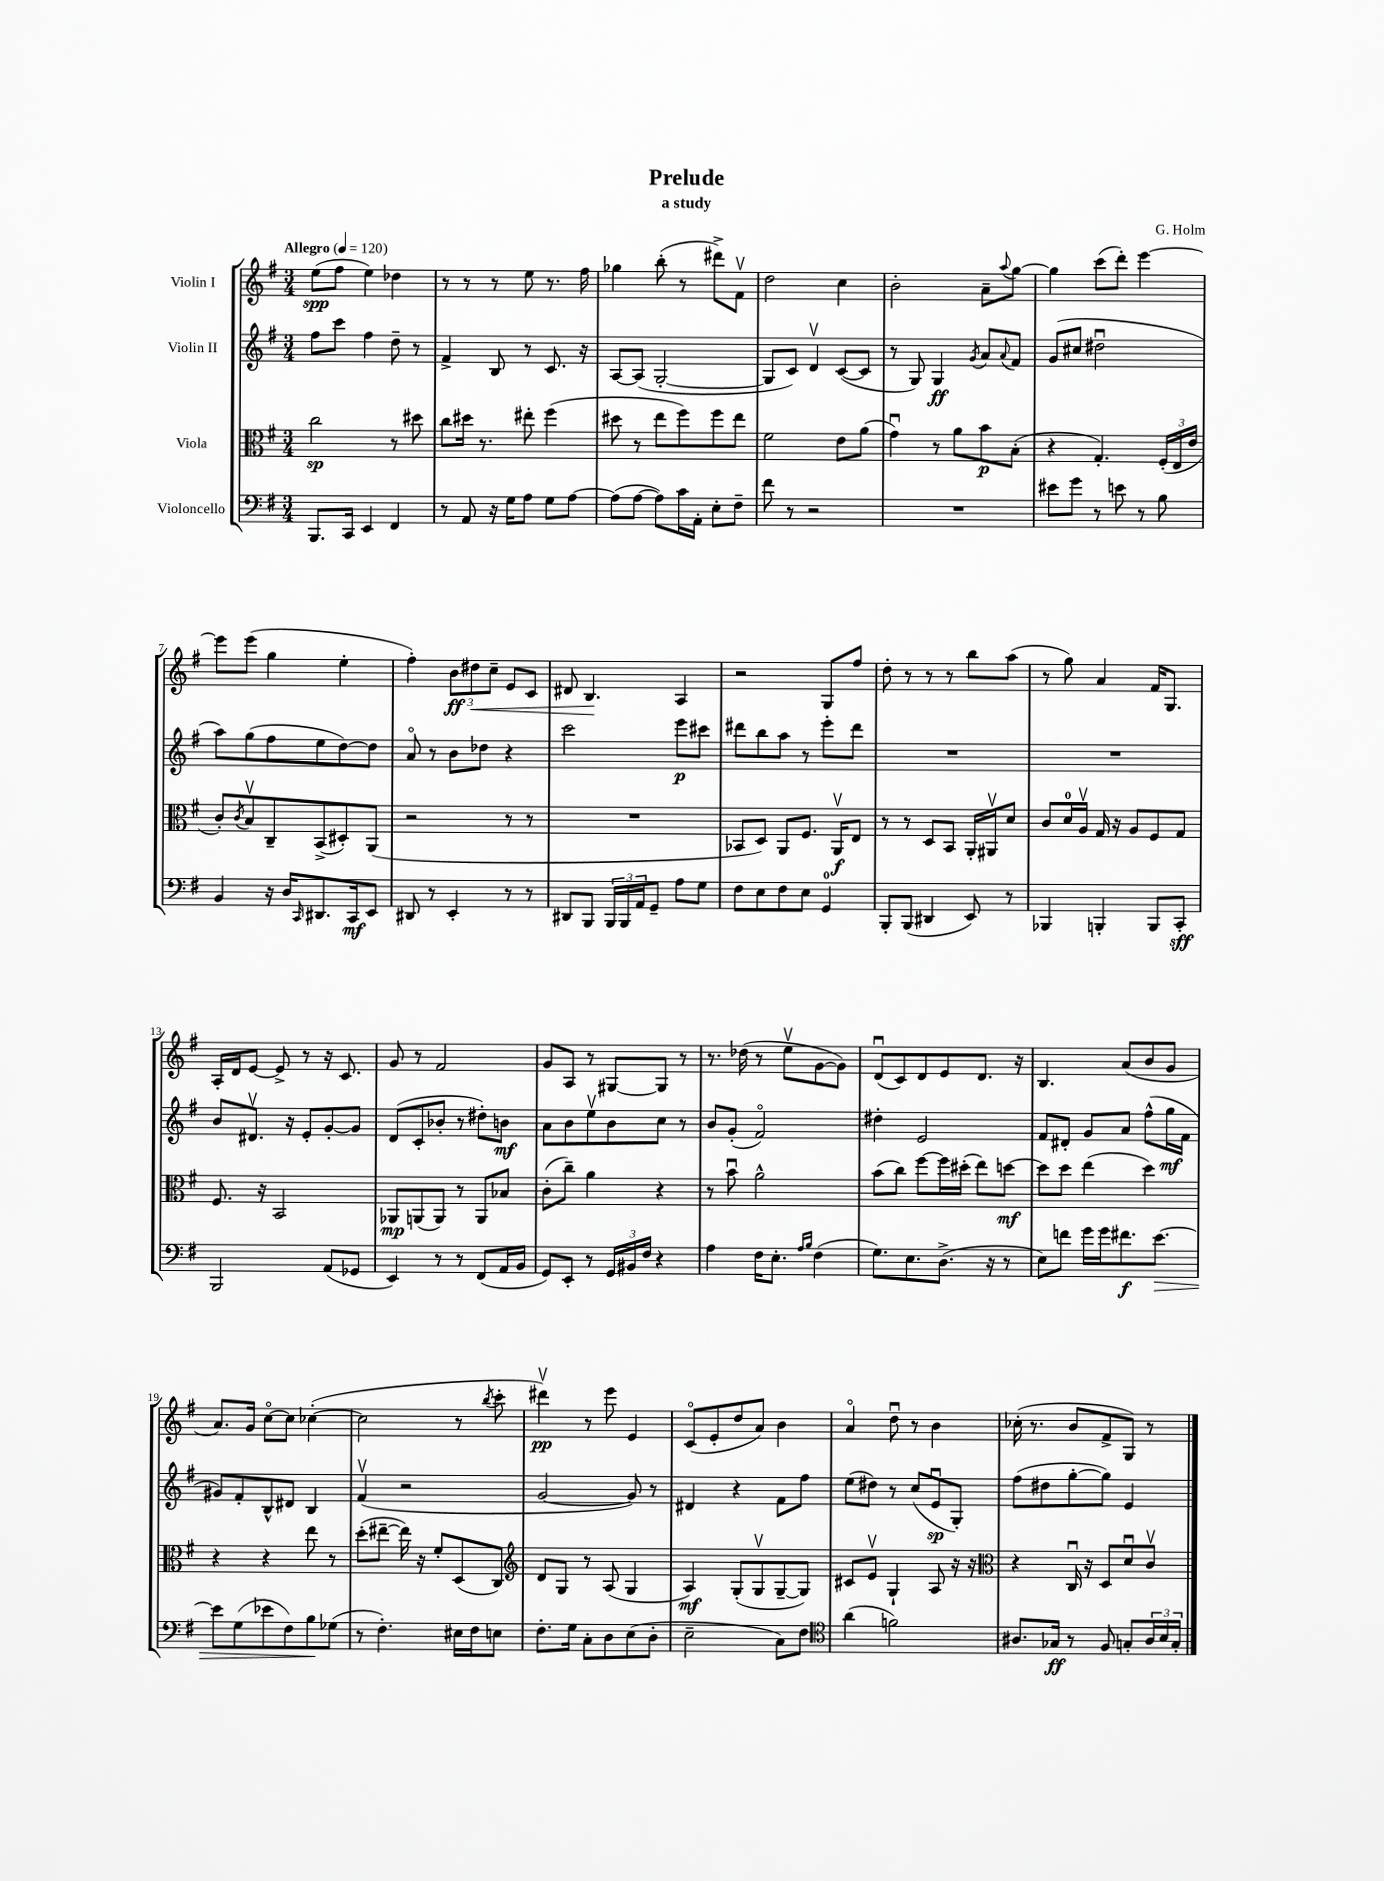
\header { title = "Prelude" composer = "G. Holm" subtitle = "a study" }
<<
\new StaffGroup <<
\new Staff = "s0" \with { instrumentName = "Violin I" } {
    \clef treble \key g \major \numericTimeSignature \time 3/4 \tempo "Allegro" 4 = 120
    e''8\spp( fis''8 e''4) des''4 |
    r8 r8 r8 e''8 r8. fis''16 |
    ges''4 b''8-.( r8 dis'''8->) fis'8\upbow |
    d''2 c''4 |
    b'2-. a'8-- \appoggiatura { a''8 } g''8~ |
    g''4 c'''8( d'''8-.) e'''4~ |
    e'''8 e'''8( g''4 e''4-. |
    fis''4-.) \tuplet 3/2 { b'8\ff dis''8\< c''8-- } e'8 c'8 |
    dis'8 b4.\! a4 |
    r2 g8 fis''8 |
    d''8-. r8 r8 r8 b''8 a''8( |
    r8 g''8) a'4 fis'16 g8. |
    a16-. d'16 e'8~ e'8-> r8 r16 c'8. |
    g'8 r8 fis'2 |
    g'8 a8 r8 gis8~ gis8 r8 |
    r8. des''16( r8 e''8\upbow g'8~ g'8) |
    d'8\downbow( c'8) d'8 e'8 d'8. r16 |
    b4. a'8( b'8 g'8 |
    a'8.) g'16 c''8~\flageolet c''8 ces''4~-.( |
    ces''2 r8 \acciaccatura { b''8 } c'''8-. |
    dis'''4\upbow\pp) r8 e'''8 e'4 |
    c'8\flageolet( e'8-. d''8 a'8) b'4 |
    a'4\flageolet d''8\downbow r8 b'4 |
    ces''16-.( r8. b'8 fis'8-> g8) r8 \bar "|." |
}
\new Staff = "s1" \with { instrumentName = "Violin II" } {
    \clef treble \key g \major \numericTimeSignature \time 3/4
    fis''8 c'''8 fis''4 d''8-- r8 |
    fis'4-> b8 r8 c'8. r16 |
    a8~ a8( g2~-. |
    g8 c'8) d'4\upbow c'8~( c'8 |
    r8 g8) g4\ff \acciaccatura { g'8 } a'8 \appoggiatura { a'8 } fis'8 |
    g'8( cis''8 dis''2\downbow |
    a''8) g''8( fis''8 e''8 d''8~) d''8 |
    a'8\flageolet r8 b'8 des''8 r4 |
    c'''2 e'''8\p cis'''8 |
    dis'''8 b''8 a''8 r8 e'''8-. dis'''8 |
    R2. |
    R2. |
    b'8 dis'8.\upbow r16 e'8-. g'8~-. g'8 |
    d'8( c'8-. bes'8-. r8 dis''8-.) b'8\mf |
    a'8 b'8 e''8\upbow b'8 c''8 r8 |
    b'8 g'8-.( fis'2\flageolet) |
    dis''4-. e'2 |
    fis'8 dis'8-. g'8 a'8 fis''8-^( g''16\mf fis'16 |
    gis'8) fis'8-. b8-^ dis'8 b4 |
    fis'4\upbow( r2 |
    g'2~ g'8) r8 |
    dis'4 r4 fis'8 fis''8 |
    e''8( dis''8) r8 c''8( e'8\downbow\sp g8-.) |
    fis''8( dis''8 g''8~-. g''8) e'4 \bar "|." |
}
\new Staff = "s2" \with { instrumentName = "Viola" } {
    \clef alto \key g \major \numericTimeSignature \time 3/4
    c''2\sp r8 dis''8 |
    c''8 dis''16 r8. eis''8-. fis''4( |
    dis''8 r8 e''8 fis''8) fis''8 e''8 |
    fis'2 e'8 a'8( |
    g'4\downbow) r8 a'8 b'8\p b8-.( |
    r4 g4.-.) \tuplet 3/2 { fis16-.( e16 e'16 } |
    c'8-.) \acciaccatura { c'8 } b8\upbow c8-- b,8->( dis8-.) a,8( |
    r2 r8 r8 |
    R2. |
    bes,8 d8) a,8 fis8. a,16\upbow\f e8 |
    r8 r8 d8 b,8 a,16-. ais,16\upbow d'8 |
    c'8 d'16-0 a16\upbow g16 r16 a8 fis8 g8 |
    fis8. r16 b,2 |
    aes,8\mp a,8( a,8) r8 a,8 bes8 |
    c'8-.( c''8--) a'4 r4 |
    r8 b'8\downbow a'2-^ |
    b'8( c''8) fis''8~ fis''16 dis''16-.( e''8) d''8~\mf |
    d''8 d''8 e''4( d''4) |
    r4 r4 e''8 r8 |
    d''8-.( eis''8~-- eis''16) r16 fis'8-. d8( c8) |
    \clef treble d'8 g8 r8 a8( g4 |
    a4\mf) g8-.( g8\upbow g8~-- g8) |
    cis'8 e'8\upbow g4-! a8 r16 r16 |
    \clef alto r4 c16\downbow r16 d8 d'8\downbow c'8\upbow \bar "|." |
}
\new Staff = "s3" \with { instrumentName = "Violoncello" } {
    \clef bass \key g \major \numericTimeSignature \time 3/4
    b,,8. c,16 e,4 fis,4 |
    r8 a,8 r16 g16 a8 g8 a8~ |
    a8( a8~ a8) c'16 a,16-. e8-. fis8-- |
    fis'8 r8 r2 |
    R2. |
    eis'8 g'8 r8 e'8 r8 b8 |
    b,4 r16 d16 \grace { c,16 } dis,8. c,16\mf e,8 |
    dis,8 r8 e,4-. r8 r8 |
    dis,8 b,,8 \tuplet 3/2 { b,,16 b,,16 a,16 } g,8-- a8 g8 |
    fis8 e8 fis8 e8 g,4-0 |
    b,,8-. b,,8( dis,4 e,8) r8 |
    bes,,4 b,,4-. b,,8 c,8-.\sff |
    b,,2 a,8( ges,8 |
    e,4) r8 r8 fis,8( a,16 b,16 |
    g,8) e,8-. r8 \tuplet 3/2 { g,16 bis,16 fis16 } r4 |
    a4 fis16 e8.-. \grace { a16 b16 } fis4( |
    g8.) e8. d8.->( r16 r8 |
    e8) f'8 g'16 g'16 fis'8.\f e'8.~\> |
    e'8 g8( ees'8 fis8) b8\! ges8( |
    r8 fis4.-.) eis16 fis16 e8 |
    fis8.-. g16 c8-. d8 e8( d8-. |
    e2-- c8) fis8 |
    \clef tenor a'4( f'2) |
    ais8. ges16\ff r8 fis8 g8-. \tuplet 3/2 { ais16 b16 g16-. } \bar "|." |
}
>>
>>
